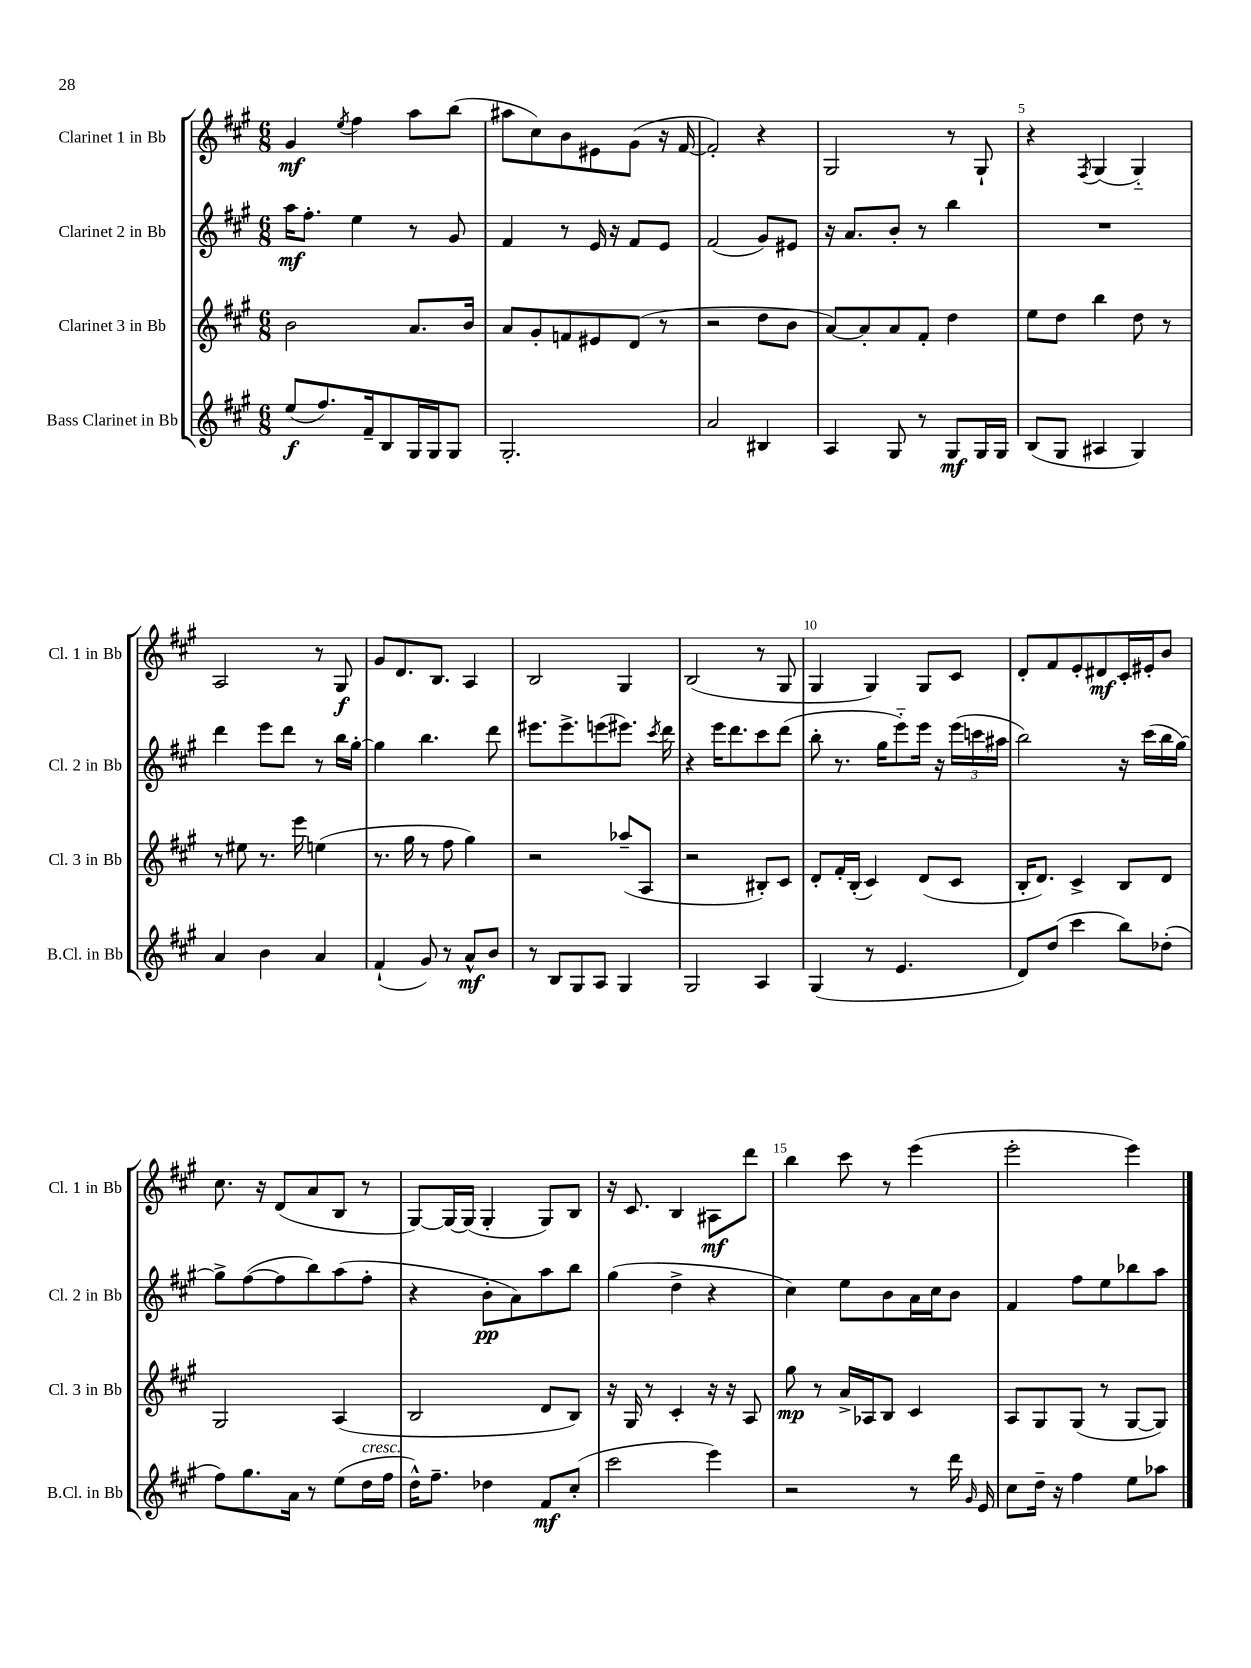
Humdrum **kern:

**kern	**kern	**kern	**kern
*staff4	*staff3	*staff2	*staff1
*clefG2	*clefG2	*clefG2	*clefG2
*k[f#c#g#]	*k[f#c#g#]	*k[f#c#g#]	*k[f#c#g#]
*M6/8	*M6/8	*M6/8	*M6/8
(8ee/L	2b\	16aa\LK	4g#/
.	.	8.ff#'\J	.
8.ff#/)	.	.	.
.	.	.	8qee/
.	.	4ee\	4ff#\
16f#~/k	.	.	.
8B/	.	.	.
16G#/L	8.a/L	8r	8aa\L
16G#/J	.	.	.
8G#/J	.	8g#/	(8bb\J
.	16b/Jk	.	.
=	=	=	=
2.G#'/	8a/L	4f#/	8aa#\L
.	8g#'/	.	8cc#\)
.	8f/	8r	8b\
.	8e#/	16e/	8e#\
.	.	16r	.
.	(8d/J	8f#/L	(8g#\J
.	8r	8e/J	16r
.	.	.	[16f#/
=	=	=	=
2a/	2r	(2f#/	2f#'/])
4B#/	8dd\L	8g#/L)	4r
.	8b\J	8e#/J	.
=	=	=	=
4A/	[8a/L)	16r	2G#/
.	.	8.a/L	.
.	8a'/]	.	.
8G#/	8a/	8b'/J	.
8r	8f#'/J	8r	.
8G#/L	4dd\	4bb\	8r
16G#/L	.	.	8G#`/
16G#/JJ	.	.	.
=	=	=	=
(8B/L	8ee\L	2.r	4r
8G#/J	8dd\J	.	.
.	.	.	8qF#/
4A#/	4bb\	.	(4G#/
4G#/)	8dd\	.	4G#'~/)
.	8r	.	.
=	=	=	=
4a/	8r	4ddd\	2A/
.	8ee#\	.	.
4b\	8.r	8eee\L	.
.	.	8ddd\J	.
.	16eee\	.	.
4a/	(4ee\	8r	8r
.	.	16bb\LL	8G#/
.	.	[16gg#'\JJ	.
=	=	=	=
(4f#`/	8.r	4gg#\]	8g#/L
.	.	.	8.d/
.	16gg#\	.	.
8g#/)	8r	4.bb\	.
.	.	.	8.B/J
8r	8ff#\	.	.
8a^^/L	4gg#\)	.	4A/
8b/J	.	8ddd\	.
=	=	=	=
8r	2r	8.eee#\L	2B/
8B/L	.	.	.
.	.	8.eee#^\	.
8G#/	.	.	.
8A/J	.	(8eee\	.
4G#/	(8aa-~/L	8.eee#\J)	4G#/
.	8A/J	.	.
.	.	8qccc#/	.
.	.	16ddd\	.
=	=	=	=
2G#/	2r	4r	(2B/
.	.	16eee\LK	.
.	.	8.ddd\	.
4A/	8B#'/L)	8ccc#\	8r
.	8c#/J	(8ddd\J	8G#/
=	=	=	=
(4G#/	8d'/L	8bb'\	4G#/
.	16f#'/L	8.r	.
.	(16B'/JJ	.	.
8r	4c#/)	.	4G#/)
.	.	16gg#\LK	.
4.e/	.	8eee'~\)	.
.	(8d/L	16eee\Jk	8G#/L
.	.	16r	.
.	8c#/J	(24eee\LL	8c#/J
.	.	24ccc\	.
.	.	24aa#\JJ	.
=	=	=	=
8d/L)	16B'/LK	2bb\)	8d'/L
.	8.d/J)	.	.
(8dd/J	.	.	8f#/
4ccc#\	4c#^/	.	8e'/
.	.	.	8d#/
8bb\L)	8B/L	16r	16c#'/L
.	.	(16ccc#\LL	16e#'/J
(8dd-'\J	8d/J	16bb\	8b/J
.	.	[16gg#\JJ)	.
=	=	=	=
8ff#\L)	2G#/	8gg#^\]L	8.cc#\
8.gg#\	.	([8ff#\	.
.	.	.	16r
.	.	8ff#\]	(8d/L
16a\Jk	.	.	.
8r	.	8bb\)	8a/
(8ee\L	(4A/	(8aa\	8B/J
16dd\L	.	8ff#'\J	8r
16ff#\JJ	.	.	.
=	=	=	=
16dd^^\LK)	2B/	4r	[8G#/L)
8.ff#~\J	.	.	.
.	.	.	16G#/_L
.	.	.	(16G#/]JJ
4dd-\	.	8b'\L	4G#'/
.	.	8a\)	.
8f#/L	8d/L	8aa\	8G#/L)
(8cc#'/J	8B/J)	8bb\J	8B/J
=	=	=	=
2ccc#\	16r	(4gg#\	16r
.	16G#/	.	8.c#/
.	8r	.	.
.	4c#'/	4dd^\	4B/
4eee\)	16r	4r	8A#\L
.	16r	.	.
.	8A/	.	8ddd\J
=	=	=	=
2r	8gg#\	4cc#\)	4bb\
.	8r	.	.
.	16a^/LL	8ee\L	8ccc#\
.	16A-/J	.	.
.	8B/J	8b\	8r
8r	4c#/	16a\L	(4eee\
.	.	16cc#\J	.
16ddd\	.	8b\J	.
16qqg#/	.	.	.
16e/	.	.	.
=	=	=	=
8cc#\L	8A/L	4f#/	2eee'\
16dd~\Jk	8G#/	.	.
16r	.	.	.
4ff#\	(8G#/J	8ff#\L	.
.	8r	8ee\	.
8ee\L	[8G#/L	8bb-\	4eee\)
8aa-\J	8G#/]J)	8aa\J	.
==	==	==	==
*-	*-	*-	*-
